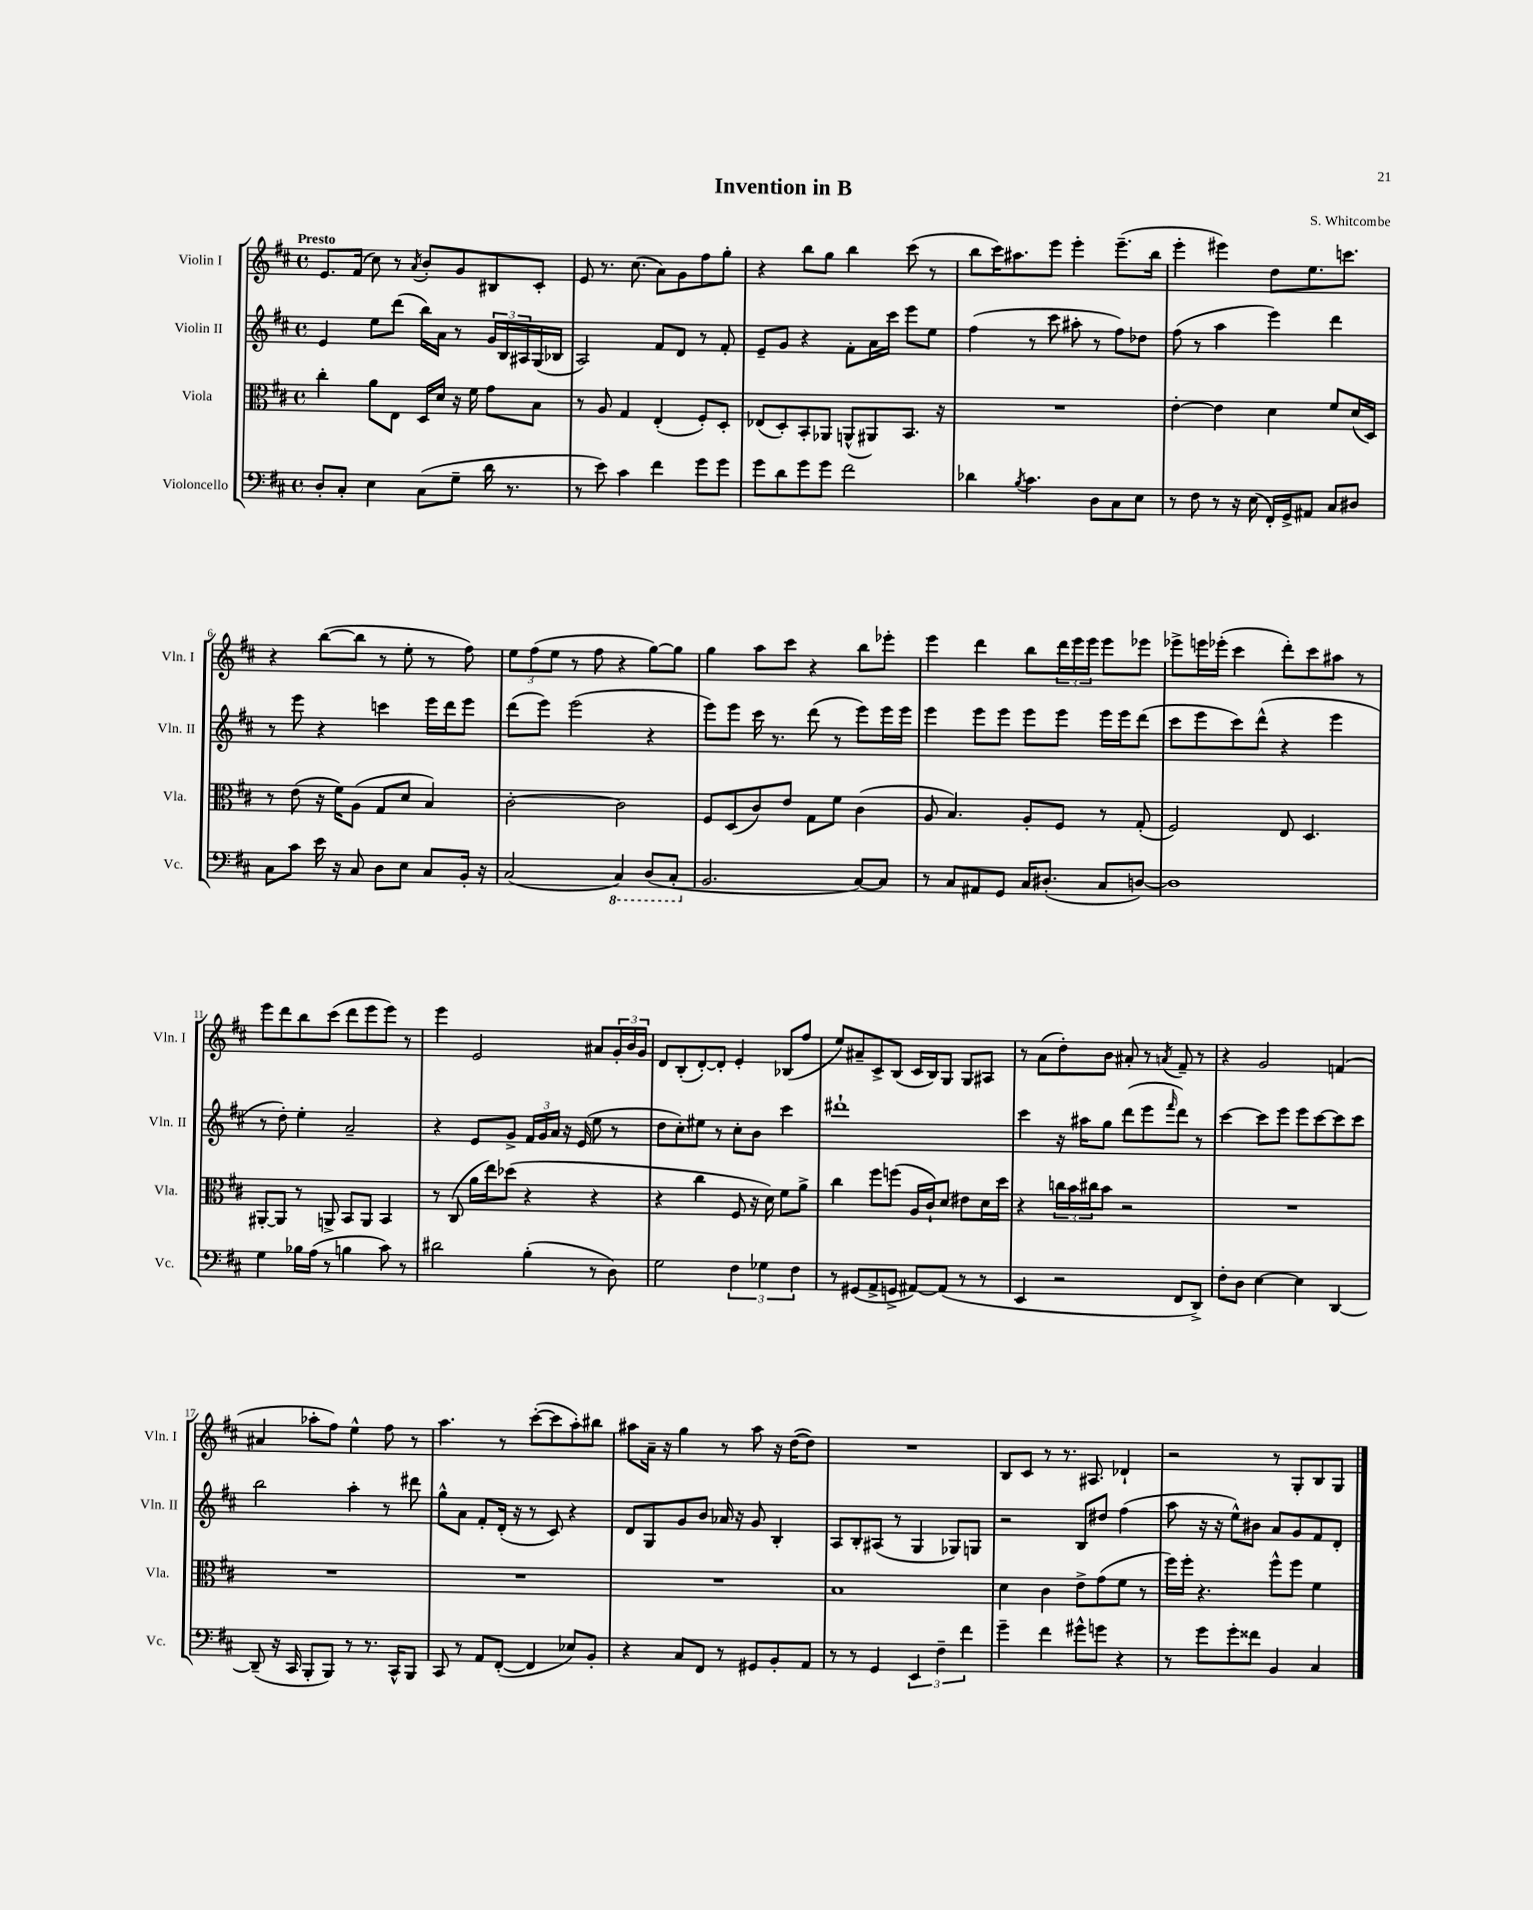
\header { title = "Invention in B" composer = "S. Whitcombe" }
<<
\new StaffGroup <<
\new Staff = "s0" \with { instrumentName = "Violin I" shortInstrumentName = "Vln. I" } {
    \clef treble \key d \major \defaultTimeSignature \time 4/4 \tempo "Presto"
    e'8. fis'16( cis''8) r8 \acciaccatura { a'8 } b'8-. g'8 bis8 cis'8-. |
    e'8 r8. cis''8.( a'8) g'8 fis''8 g''8-. |
    r4 b''8 g''8 b''4 cis'''8( r8 |
    b''8 cis'''16) ais''8. e'''8 e'''4-. e'''8.--( b''16 |
    e'''4-. eis'''4) d''8 e''8. c'''8. |
    r4 b''8~( b''8 r8 e''8-. r8 fis''8) |
    \tuplet 3/2 { e''8 fis''8( e''8 } r8 fis''8 r4 g''8~) g''8 |
    g''4 a''8 cis'''8 r4 b''8 ees'''8-. |
    e'''4 d'''4 b''8 \tuplet 3/2 { d'''16 e'''16 e'''16 } e'''8 ees'''8 |
    ees'''8-> e'''16 ees'''16-.( cis'''4 d'''8-.) cis'''8 ais''8 r8 |
    e'''8 d'''8 b''8 cis'''8( d'''8 e'''8 e'''8) r8 |
    e'''4 e'2 ais'8 \tuplet 3/2 { g'16-. b'16 g'16 } |
    d'8 b8-.( d'8~-.) d'8-. e'4-. bes8( fis''8 |
    e''8) ais'8-- cis'8-> b8( cis'16 b16) g8 g8 ais8 |
    r8 a'8( d''8-.) b'8 ais'8-. r8 \acciaccatura { a'8 } fis'8-- r8 |
    r4 g'2 f'4( |
    ais'4 aes''8-. fis''8) e''4-^ fis''8 r8 |
    a''4. r8 cis'''8~-.( cis'''8 a''8-.) bis''8 |
    ais''8 a'16-- r16 g''4 r8 ais''8 r16 d''16~( d''8) |
    R1 |
    b8 cis'8 r8 r8. ais8. des'4-! |
    r2 r8 g8-. b8 g8 \bar "|." |
}
\new Staff = "s1" \with { instrumentName = "Violin II" shortInstrumentName = "Vln. II" } {
    \clef treble \key d \major \defaultTimeSignature \time 4/4
    e'4 e''8 d'''8( b''16) a'16 r8 \tuplet 3/2 { g'16 b16 ais16 } g16( bes16 |
    a2) fis'8 d'8 r8 fis'8-. |
    e'8-- g'8 r4 fis'8-. a'16 cis'''16 e'''8 e''8 |
    fis''4( r8 cis'''8 ais''8-. r8 fis''8) des''8 |
    fis''8( r8 a''4 e'''4) d'''4 |
    r8 e'''8 r4 c'''4 e'''16 d'''16 e'''8 |
    d'''8( e'''8) e'''2( r4 |
    e'''8) e'''8 cis'''16 r8. d'''8( r8 e'''8) e'''16 e'''16 |
    e'''4 e'''8 e'''8 e'''8 e'''8 e'''16 e'''16 d'''8( |
    cis'''8 e'''8 cis'''8) d'''8-^( r4 e'''4 |
    r8 d''8-.) e''4-. a'2-- |
    r4 e'8 g'8-> \tuplet 3/2 { fis'16 g'16 a'16 } r16 e'16( e''8 r8 |
    d''8 cis''8-.) eis''8 r8 cis''8-. b'8 cis'''4 |
    dis'''1-! |
    cis'''4 r16 ais''16 g''8 d'''8( e'''8 \grace { fis'''16 } d'''8) r8 |
    cis'''4~ cis'''8 e'''8 e'''8 cis'''8~ cis'''8 cis'''8 |
    b''2 a''4-. r8 dis'''8 |
    g''8-^ a'8 fis'8-. d'16-.( r16 r8 cis'8) r4 |
    d'8 g8 g'8 b'8 aes'16 r16 g'8 b4-. |
    a8 b8-. ais8( r8 g4 ges8) g8 |
    r2 b8 dis''8 fis''4( |
    a''8 r16 r16 e''8-^) bis'8 a'8 g'8 fis'8 d'8-. \bar "|." |
}
\new Staff = "s2" \with { instrumentName = "Viola" shortInstrumentName = "Vla." } {
    \clef alto \key d \major \defaultTimeSignature \time 4/4
    cis''4-. a'8 e8 d16 d'16 r16 fis'16 g'8 b8 |
    r8 a8 g4 e4-.( fis8-.) d8-. |
    ees8( d8-.) b,8-. aes,8 a,8-^( ais,8) b,8. r16 |
    R1 |
    e'4~-. e'4 d'4 fis'8 d'16( d16) |
    r8 e'8( r16 fis'16) a8( g8 d'8 b4) |
    cis'2~-. cis'2 |
    fis8 d8( cis'8) e'8 g8 fis'8 cis'4( |
    a8 b4.) a8-. fis8 r8 g8-.( |
    fis2) e8 d4. |
    ais,8~-. ais,8 r8 a,8-> b,8 a,8 b,4 |
    r8 cis8( a'16 e''16) des''8( r4 r4 |
    r4 cis''4 fis8 r16 d'16) fis'8 a'8-> |
    cis''4 fis''8 f''8( a16 cis'16-!) d'8 eis'8 d'16 d''16 |
    r4 \tuplet 3/2 { c''16 b'16 cis''16 } b'8 r2 |
    R1 |
    R1 |
    R1 |
    R1 |
    b1 |
    d'4 cis'4 e'8-> g'8( fis'8 r8 |
    fis''16) fis''16-. r4. fis''8-^ fis''8 fis'4 \bar "|." |
}
\new Staff = "s3" \with { instrumentName = "Violoncello" shortInstrumentName = "Vc." } {
    \clef bass \key d \major \defaultTimeSignature \time 4/4
    d8-. cis8-. e4 cis8( g8-- d'16 r8. |
    r8 e'8) cis'4 fis'4 g'8 g'8 |
    g'8 d'8 g'8 g'8 fis'2 |
    des'4 \acciaccatura { b8 } cis'4. d8 cis8 e8 |
    r8 fis8 r8 r16 e16( fis,16-.) g,16-> ais,8 cis8 dis8 |
    cis8 cis'8 e'16 r16 cis8 d8 e8 cis8 b,16-. r16 |
    cis2( \ottava #-1 cis,4) d,8( cis,8-. \ottava #0 |
    b,2. cis8~) cis8 |
    r8 cis8 ais,8 g,8 cis16 dis8.-.( cis8 d8~) |
    d1 |
    g4 bes16 a16( r8 b4 cis'8) r8 |
    dis'2 b4-.( r8 d8) |
    g2 \tuplet 3/2 { fis4 ges4 fis4 } |
    r8 gis,8( a,8-> g,8-> ais,8~) ais,8( r8 r8 |
    e,4 r2 fis,8 d,8->) |
    fis8-. d8 e4~ e4 d,4~ |
    d,8--( r16 cis,16 b,,8-. b,,8) r8 r8. cis,16-^ b,,8 |
    cis,8 r8 a,8 fis,8~-.( fis,4 ees8) b,8-. |
    r4 cis8 fis,8 r8 gis,8 b,8-. a,8 |
    r8 r8 g,4 \tuplet 3/2 { e,4 fis4-- fis'4 } |
    g'4-- fis'4 gis'8-^ g'8 r4 |
    r8 g'8 g'8-. fisis'8 b,4 cis4 \bar "|." |
}
>>
>>
